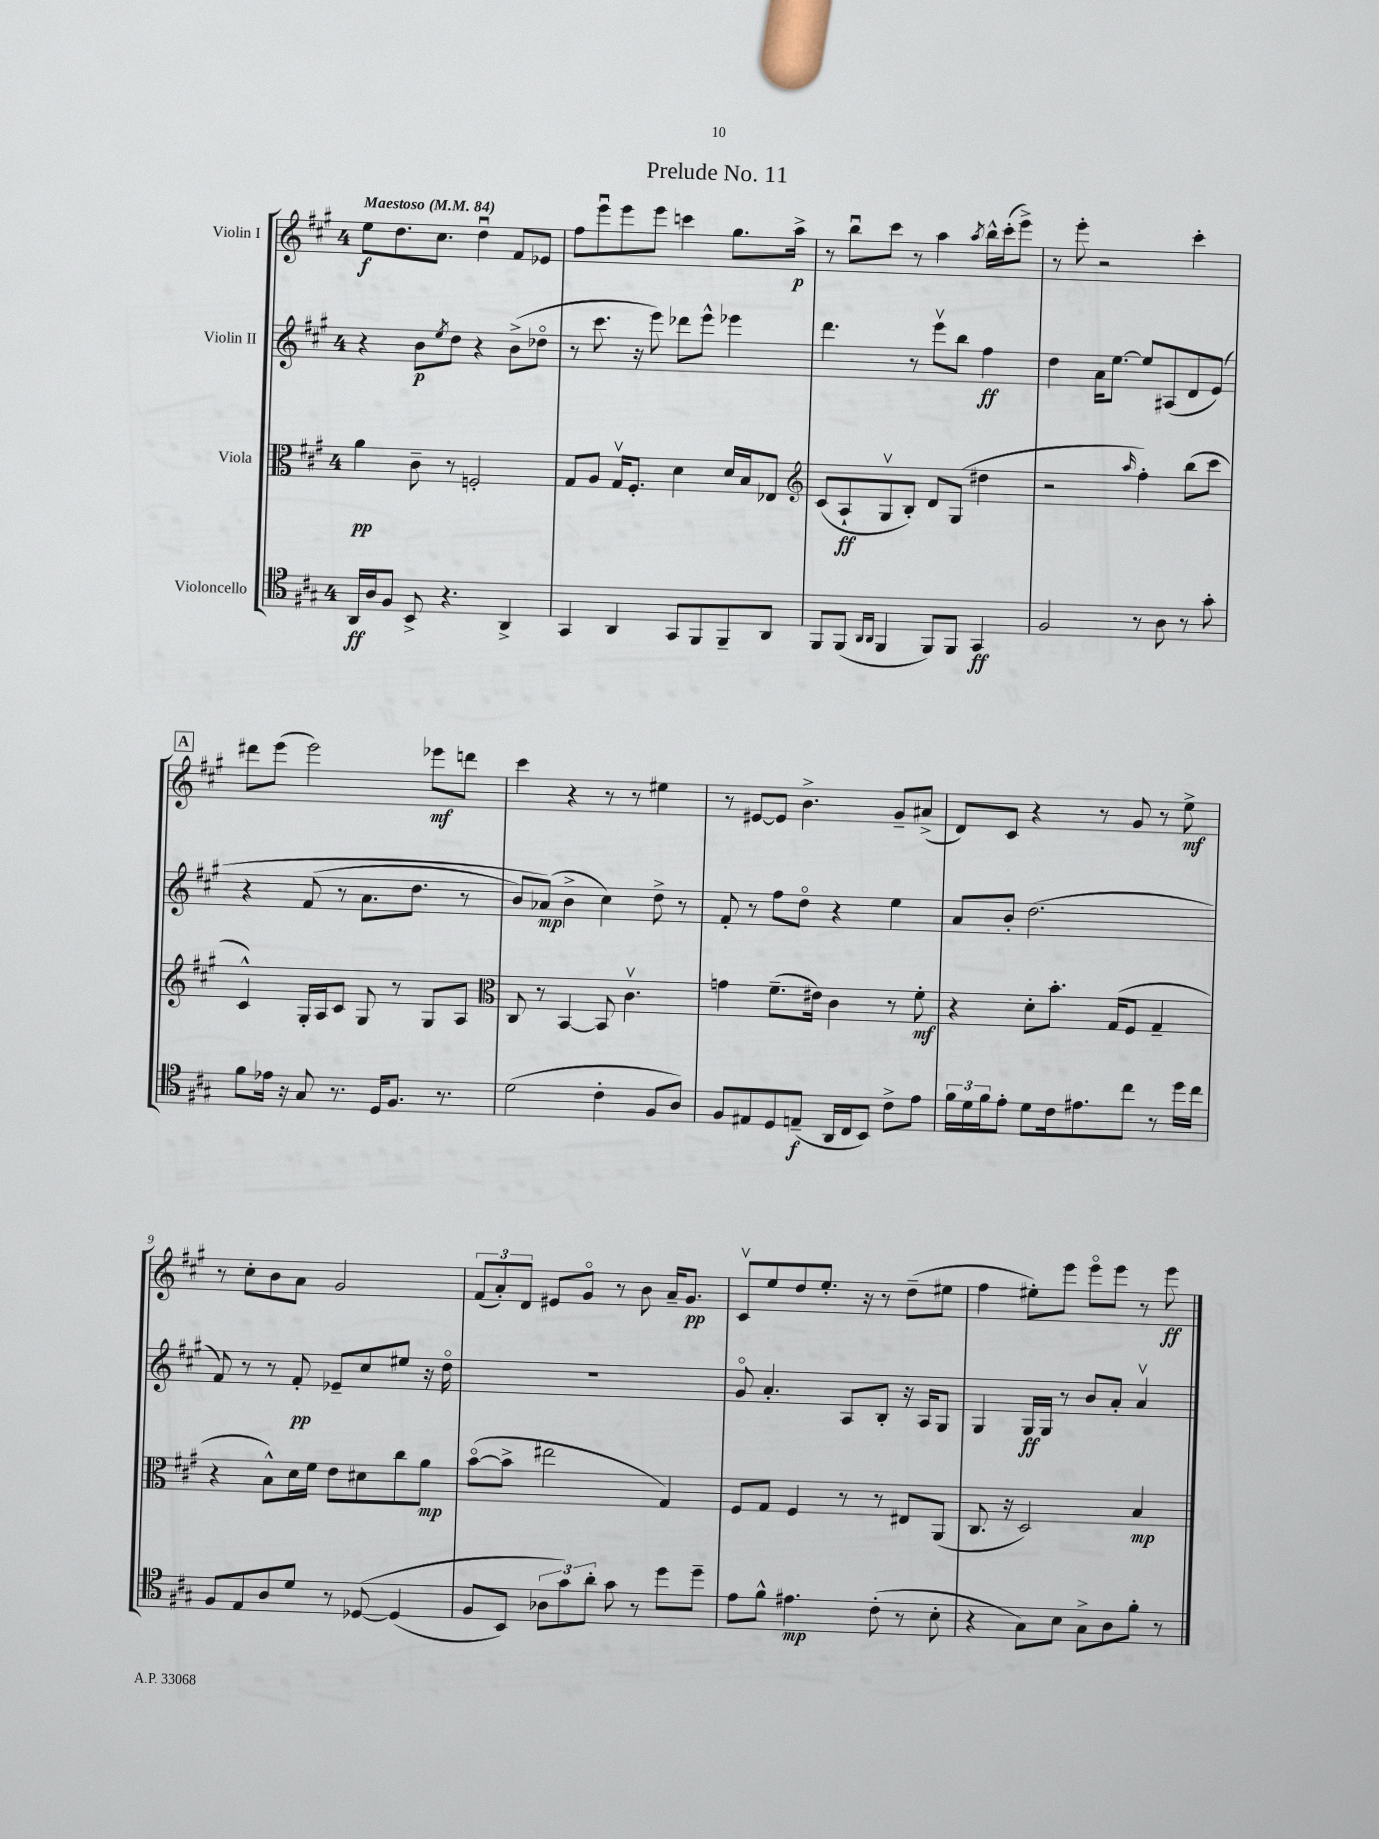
\header { title = "Prelude No. 11" }
<<
\new StaffGroup <<
\new Staff = "s0" \with { instrumentName = "Violin I" } {
    \clef treble \key a \major \once \override Staff.TimeSignature.style = #'single-digit \time 4/4 \tempo "Maestoso" 4 = 84
    e''8\f d''8. cis''8. d''4\downbow fis'8 ees'8 |
    fis''8 e'''8\downbow e'''8 e'''8 c'''4 gis''8. a''16->\p |
    r8 b''8\downbow cis'''8 r8 a''4 \acciaccatura { a''8 } b''16-^ cis'''16-.( e'''8->) |
    r8 e'''8-. r2 cis'''4-. |
    \mark \markup { \box "A" } dis'''8 e'''8( e'''2) ees'''8\mf d'''8 |
    cis'''4 r4 r8 r8 eis''4 |
    r8 eis'8~ eis'8 b'4.-> gis'8-- ais'8->( |
    d'8) cis'8 r4 r8 gis'8 r8 e''8->\mf |
    r8 cis''8-. b'8 a'8 gis'2 |
    \tuplet 3/2 { fis'8( a'8-.) d'8 } eis'8 gis'8\flageolet r8 b'8 a'16-- gis'8.\pp |
    cis'8\upbow e''8 d''8 e''8.-. r16 r8 d''8--( eis''8 |
    fis''4 eis''8-.) e'''8 e'''8\flageolet e'''8 r8 e'''8\ff \bar "|." |
}
\new Staff = "s1" \with { instrumentName = "Violin II" } {
    \clef treble \key a \major \once \override Staff.TimeSignature.style = #'single-digit \time 4/4
    r4 b'8\p \acciaccatura { e''8 } d''8 r4 b'8->( des''8\flageolet |
    r8 cis'''8. r16 e'''8) des'''8 e'''8-^ ees'''4 |
    d'''4. r8 e'''8\upbow b''8 fis''4\ff |
    d''4 a'16 e''8.~ e''8 ais8( d'8 e'8)\( |
    \mark \markup { \box "A" } r4 fis'8( r8 a'8. d''8. r8 |
    b'8) aes'8\mp(\) b'4-> cis''4) d''8-> r8 |
    fis'8-. r8 fis''8 d''8\flageolet r4 e''4 |
    a'8 b'8-. d''2.( |
    fis'8) r8 r8 fis'8-.\pp ees'8-- cis''8 eis''8 r16 d''16\flageolet |
    R1 |
    gis'8\flageolet a'4.-. a8 b8-. r16 a16 gis8 |
    gis4 gis16\ff gis16 r8 b'8 a'8-. a'4\upbow \bar "|." |
}
\new Staff = "s2" \with { instrumentName = "Viola" } {
    \clef alto \key a \major \once \override Staff.TimeSignature.style = #'single-digit \time 4/4
    a'4\pp cis'8-- r8 f2-. |
    gis8 a8 gis16\upbow fis8.-. d'4 d'16 b16 ees8 |
    \clef treble cis'8( a8-!\ff gis8\upbow b8-.) d'8 gis8( dis''4 |
    r2 \grace { a''16 } fis''4-.) b''8( cis'''8 |
    \mark \markup { \box "A" } cis'4-^) gis16-. a16 cis'8 gis8 r8 gis8 a8 |
    \clef alto cis8 r8 b,4~ b,8 cis'4.\upbow |
    g'4 fis'8.--( eis'16) cis'4 r8 fis'8-.\mf |
    r4 d'8-. b'8.-. gis16( fis8 gis4-- |
    r4 b8-^) d'16 fis'16 e'8 dis'8 cis''8 a'8\mp |
    b'8~\flageolet( b'8-> eis''2 gis4) |
    fis8 gis8 fis4 r8 r8 eis8 a,8( |
    cis8. r16 d2) b4\mp \bar "|." |
}
\new Staff = "s3" \with { instrumentName = "Violoncello" } {
    \clef tenor \key a \major \once \override Staff.TimeSignature.style = #'single-digit \time 4/4
    a,16\ff a16 fis8 b,8-> r4. a,4-> |
    gis,4 a,4 gis,8 fis,8 fis,8-- a,8 |
    fis,8 fis,8( \grace { a,16 a,16 } fis,4 fis,8) fis,8 gis,4\ff |
    fis2 r8 a8 r8 gis'8-. |
    \mark \markup { \box "A" } fis'8 ees'16 r16 gis8 r8. d16 fis8. r8. |
    d'2( cis'4-. fis8 a8) |
    fis8 eis8 d8 e8--\f( a,16 cis16 b,8) cis'8-> e'8 |
    \tuplet 3/2 { fis'16 d'16 fis'16 } e'8-. d'8 cis'16 eis'8. cis''8 r8 d''16 cis''16 |
    fis8 e8 a8 d'8 r8 des8~\( des4( |
    fis8 b,8) \tuplet 3/2 { aes8 gis'8\) a'8-. } gis'8 r8 d''8 d''8-- |
    e'8 fis'8-^ eis'4.\mp cis'8-.( r8 b8-. |
    r4 gis8) b8 gis8-> a8 fis'8-. r8 \bar "|." |
}
>>
>>
